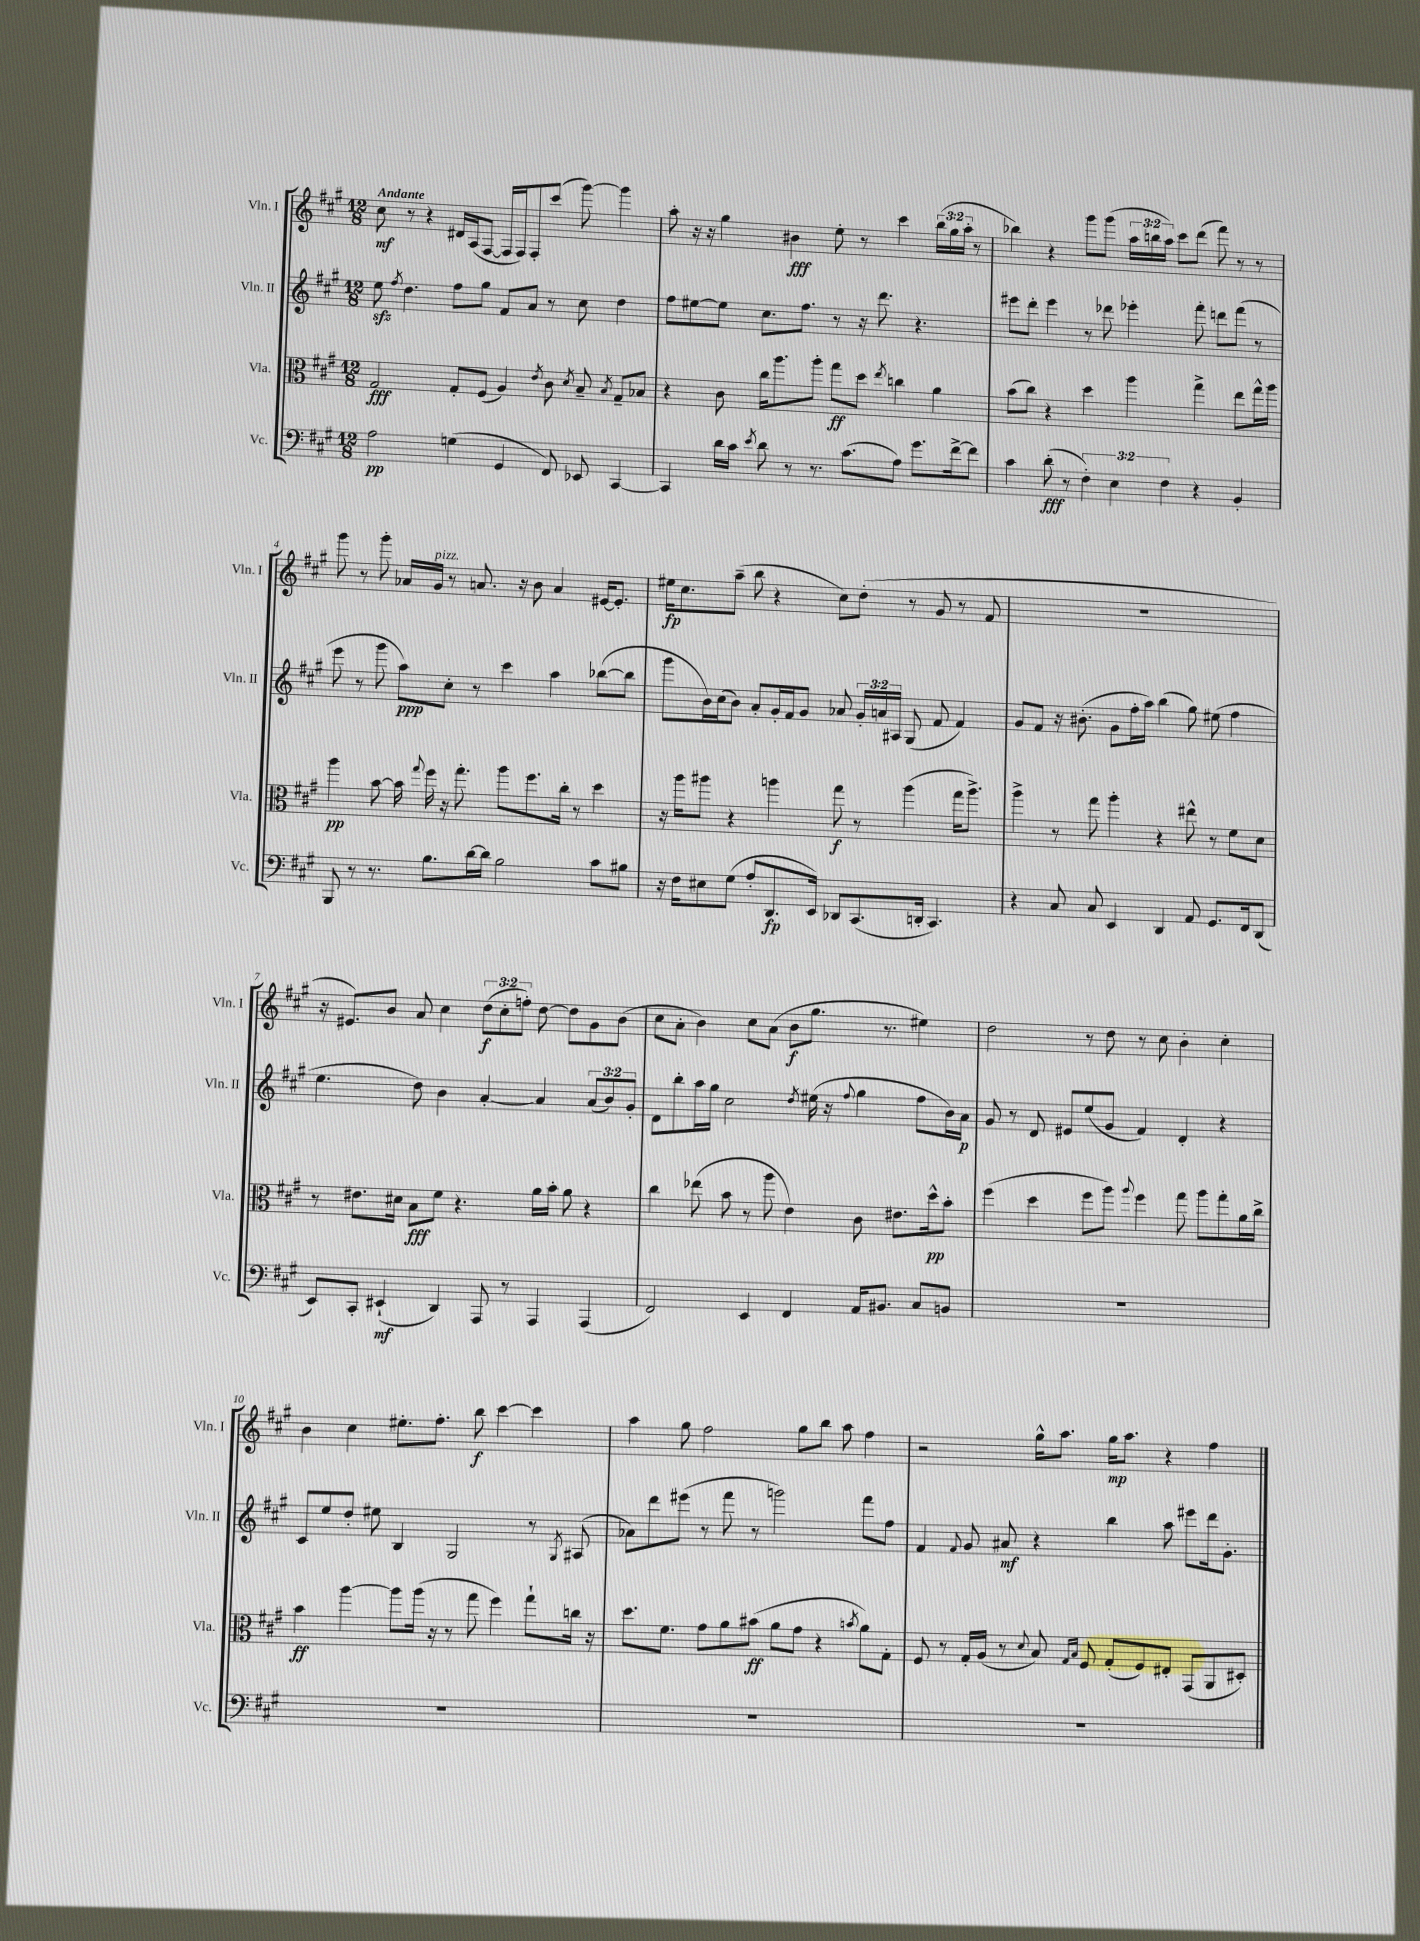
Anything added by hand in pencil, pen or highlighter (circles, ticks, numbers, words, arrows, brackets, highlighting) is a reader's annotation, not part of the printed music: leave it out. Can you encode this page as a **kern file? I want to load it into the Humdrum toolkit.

**kern	**kern	**kern	**kern
*staff4	*staff3	*staff2	*staff1
*clefF4	*clefC3	*clefG2	*clefG2
*k[f#c#g#]	*k[f#c#g#]	*k[f#c#g#]	*k[f#c#g#]
*M12/8	*M12/8	*M12/8	*M12/8
2A\	2G#/	8ee\	8cc#\
.	.	8qff#/	.
.	.	4.dd\	8r
.	.	.	4r
(4G\	8G#'/L	8ff#\L	16d#/LL
.	.	.	(16A/J
.	(8F#/J	8gg#\J	[8F#/J
4GG#/	4A/)	8f#/L	16F#/]LL
.	.	.	16F#/J)
.	.	8a/J	8F#'/
.	8qe/	.	.
8FF#/)	8c#\	8r	(8ccc#/J
.	8qd/	.	.
8EE-/	8B~/	8cc#\	[8ggg#\)
.	8qB/	.	.
[4CC#/	8G#~/L	4dd\	4ggg#\]
.	8B-/J	.	.
=	=	=	=
4CC#/]	4r	8ff#\L	8aa'\
.	.	[8ee#\	16r
.	.	.	16r
16d\LL	8c#\	8ee#\]J	4gg#\
16c#\JJ	.	.	.
8qe/	.	.	.
8d\	16cc#\LK	8.cc#\L	.
.	8.aa\	.	.
8r	.	.	4b#\
.	.	8.ff#\J	.
8.r	8aa'\J	.	.
.	8gg#\L	8r	8ee'\
(8.c#\L	.	.	.
.	8dd\J	16r	8r
.	.	8.ddd\	.
.	8qee/	.	.
8A\J)	4cc\	.	4ccc#\
8.g#\L	.	4.r	.
.	4a\	.	(24bb\LL
.	.	.	24gg#\
[16f#^\k	.	.	.
.	.	.	24aa'\JJ
8f#\]J	.	.	8r
=	=	=	=
4c#\	(8b\L	8eee#\L	4bb-\)
.	8cc#\J)	8ddd'\J	.
(8d'\	4r	4eee#\	4r
8r	.	.	.
6F#'\)	4dd\	8r	8ggg#\L
.	.	8ddd-\	(8ggg#\J
6E\	.	.	.
.	4aa\	4eee-'\	24aa\LL
.	.	.	24bb\
6F#\	.	.	24aa\JJ)
.	.	.	8ccc#\L
4r	4gg#^\	8fff#'\	(8ddd\J
.	.	8ddd\L	8fff#\)
4BB'/	8ee\L	(8fff#\J	8r
.	16gg#^^\L	8r	8r
.	16aa\JJ	.	.
=	=	=	=
8BBB/	4aa\	8eee\	8ggg#\
8r	.	8r	8r
8.r	[8b\	8ggg#\	8ggg#'\
.	16b\]	8aa\L)	16a-/LL
.	8qqgg#/	.	.
8.B\L	16ff#\	.	16g#/JJ
.	16r	8cc#'\J	8r
.	8.gg#'\	.	.
[16d\L	.	8r	8.a/
16d\]JJ	.	.	.
2B\	8aa\L	4ccc#\	.
.	.	.	16r
.	8.ff#\	.	8b\
.	.	4aa\	4a/
.	16cc#'\Jk	.	.
.	8r	.	.
8c#\L	4dd\	([8bb-\L	[16e#/LK
.	.	.	8.e#'/]J
8B#\J	.	8bb-\]J	.
=	=	=	=
16r	16r	8ggg#\L	16ee#\LK
16F#\LK	16aa\LK	.	8.cc#\
8E#\	8aa#\J	16b\L)	.
.	.	(16cc#\J	.
(8G#\J	4r	8b\J)	(8aa~\J
8A'/L	.	8a'/L	8bb\
8.DD/	4aa\	16g#'/L	4r
.	.	16f#/J	.
.	.	8g#/J	.
16EE/Jk)	.	.	.
8DD-/L	8gg#\	8a-/	8cc#\L)
(8.CC#/	8r	24g#'/LL	(8dd'\J
.	.	24a/	.
.	.	24A#/JJ	.
.	(4aa\	(8G#/	8r
16DD'/Jk	.	.	.
4.CC#/)	.	8f#/	8g#/
.	16gg#\LK	4f#/)	8r
.	8.aa^\J)	.	.
.	.	.	8f#/
=	=	=	=
4r	4aa^\	8g#/L	1.r
.	.	8f#/J	.
8C#/	8r	16r	.
.	.	(8.b#'\	.
8C#/	8gg#\	.	.
4EE/	4aa'\	8g#\L	.
.	.	16ff#'\L	.
.	.	16aa\JJ)	.
4DD/	4r	(4bb\	.
8AA/	8ee#^^\	8gg#\)	.
8.GG#/L	8r	(8ee#\	.
.	8f#\L	4ff#\	.
16FF#/k	.	.	.
(8DD/J	8d\J	.	.
=	=	=	=
8EE/L)	8r	4.ee\	16r
.	.	.	8.e#/L)
8CC#'/J	8.e#\L	.	.
(4EE#`/	.	.	8b/J
.	16d#\Jk	.	.
.	8B\L	8dd\)	8a/
4DD/)	8f#\J	4b\	4cc#\
.	4.r	.	.
8AAA/	.	[4a'/	(12dd\L
.	.	.	12cc#'\
8r	.	.	.
.	.	.	12ff'\J)
4AAA/	16a\LL	4a/]	[8dd\
.	16b'\JJ	.	.
.	8a\	.	8dd\]L
(4AAA/	4r	(12a/L	8g#\
.	.	12b/)	.
.	.	.	(8b\J
.	.	12g#'/J	.
=	=	=	=
2FF#/)	4cc#\	8d\L	8cc#\L
.	.	8bb'\	8a'\J
.	(8ee-\	16aa\L	4b\)
.	.	16gg#\JJ	.
.	8b\	2cc#\	.
4EE/	8r	.	8cc#\L
.	8aa\	.	(8a\J
4FF#/	4e\)	.	8b\L
.	.	8qdd/	.
.	.	(16ee#\	8.gg#\J
.	.	16r	.
.	.	8qqff#/	.
16AA/LK	8c#\	4gg#\	.
8.BB#/J	.	.	8.r
.	8.e#\L	.	.
8C#/L	.	8ff#\L	4ee#\)
.	16dd^^\k	.	.
8BB/J	8b'\J	16b\L)	.
.	.	16a\JJ	.
=	=	=	=
1.r	(4ff#\	8g#/	2dd\
.	.	8r	.
.	4dd\	8d/	.
.	.	8e#/L	.
.	8ff#\L	(8ee/	8r
.	8aa\J)	8g#/J	8dd\
.	8qqaa/	.	.
.	4ff#\	4f#/)	8r
.	.	.	8cc#\
.	8gg#\	4d'/	4b'\
.	8aa\L	.	.
.	8gg#'\	4r	4cc#'\
.	16a\L	.	.
.	16cc#^\JJ	.	.
=	=	=	=
1.r	4b\	8c#/L	4b\
.	.	8ee/	.
.	[4aa\	8dd'/J	4cc#\
.	.	8ee#\	.
.	8aa\]L	4B/	8.ee#'\L
.	(16aa\Jk	.	.
.	16r	.	8.ff#'\J
.	8r	2G#/	.
.	8gg#\	.	8bb\
.	4ff#\)	.	[4ccc#\
.	8gg#`\L	8r	4ccc#\]
.	.	8qG#/	.
.	16cc\Jk	(8A#/	.
.	16r	.	.
=	=	=	=
1.r	8.dd\L	8a-\L)	4aa\
.	.	8ddd\	.
.	8.f#\J	.	.
.	.	(8eee#\J	8gg#\
.	8g#\L	8r	2ff#\
.	8a\	8fff#\	.
.	(8b#\J	8r	.
.	8a\L	2ggg\)	.
.	8g#\J	.	8gg#\L
.	4r	.	8bb\J
.	.	.	8aa\
.	8qb/	.	.
.	8a\L)	8fff#\L	4ff#\
.	8G#'\J	8ff#\J	.
=	=	=	=
1.r	8F#/	4f#/	2r
.	8r	.	.
.	.	8qqf#/	.
.	16G#'/LL	8g#/	.
.	(16A/JJ	.	.
.	8r	8a#/	.
.	8qqd/	.	.
.	8B/)	4r	16gg#^^\LK
.	.	.	8.aa\J
.	16qqG#/LL	.	.
.	16qqB/JJ	.	.
.	8F#/	.	.
.	(8G#'/L	4bb\	16gg#\LK
.	.	.	8.aa\J
.	8F#/)	.	.
.	8E#'/J	8aa\	4r
.	(8GG#/L	8eee#\L	.
.	8AA/	16ddd\k	4ff#\
.	.	8.g#'\J	.
.	8D#'/J)	.	.
==	==	==	==
*-	*-	*-	*-
